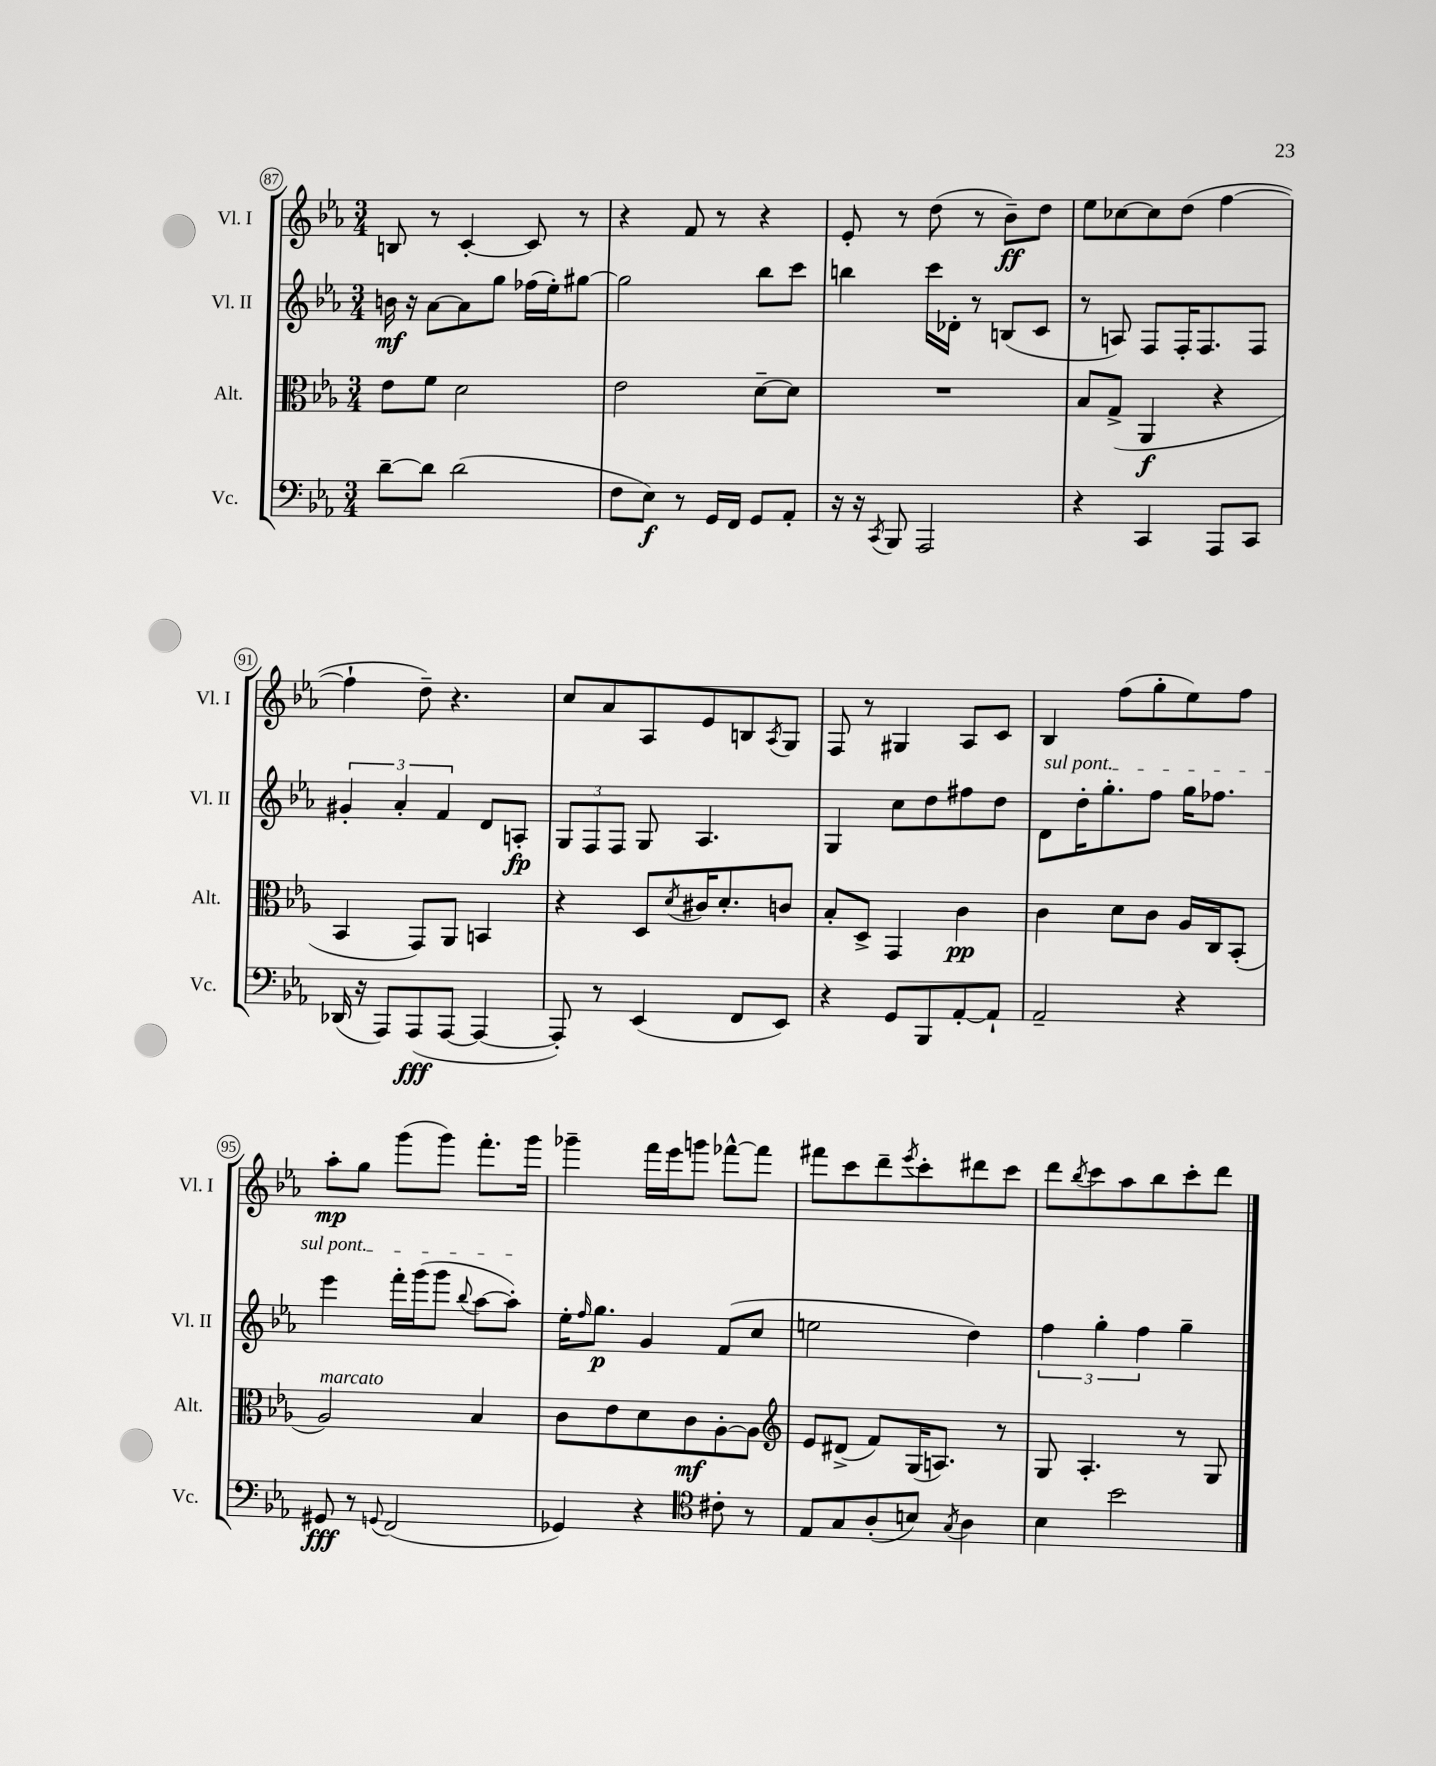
<<
\new StaffGroup <<
\new Staff = "s0" \with { instrumentName = "Vl. I" shortInstrumentName = "Vl. I" } {
    \clef treble \key ees \major \numericTimeSignature \time 3/4
    b8 r8 c'4~-. c'8 r8 |
    r4 f'8 r8 r4 |
    ees'8-. r8 d''8( r8 bes'8--\ff) d''8 |
    ees''8 ces''8~ ces''8 d''8( f''4~ |
    f''4-! d''8--) r4. |
    c''8 aes'8 aes8 ees'8 b8 \acciaccatura { aes8 } g8 |
    f8 r8 gis4 aes8 c'8 |
    bes4 f''8( g''8-. ees''8) f''8 |
    aes''8-.\mp g''8 g'''8( g'''8) f'''8.-. g'''16 |
    ges'''4-- f'''16 ees'''16 g'''8 fes'''8~-^ fes'''8 |
    fis'''8 c'''8 d'''8-- \acciaccatura { ees'''8 } c'''8-. dis'''8 c'''8 |
    d'''8 \acciaccatura { bes''8 } c'''8 aes''8 bes''8 c'''8-. d'''8 \bar "|." |
}
\new Staff = "s1" \with { instrumentName = "Vl. II" shortInstrumentName = "Vl. II" } {
    \clef treble \key ees \major \numericTimeSignature \time 3/4
    b'16\mf r16 aes'8~ aes'8 g''8 fes''16( ees''16-.) gis''8~ |
    gis''2 bes''8 c'''8 |
    b''4 c'''16 des'16-. r8 b8( c'8 |
    r8 a8) f8 f16-. f8. f8 |
    \tuplet 3/2 { gis'4-. aes'4-. f'4 } d'8 a8-.\fp |
    \tuplet 3/2 { g8 f8 f8 } g8 aes4. |
    g4 c''8 d''8 fis''8 d''8 |
    \once \override TextSpanner.bound-details.left.text = \markup { \italic "sul pont." } d'8\startTextSpan d''16-. g''8.-. f''8 g''16 fes''8. |
    ees'''4 f'''16-. g'''16( g'''8 \appoggiatura { bes''8 } aes''8~ aes''8-.\stopTextSpan) |
    ees''16-. \grace { f''16 } g''8.\p g'4 f'8( c''8 |
    e''2 d''4) |
    \tuplet 3/2 { f''4 g''4-. f''4 } g''4-- \bar "|." |
}
\new Staff = "s2" \with { instrumentName = "Alt." shortInstrumentName = "Alt." } {
    \clef alto \key ees \major \numericTimeSignature \time 3/4
    ees'8 f'8 d'2 |
    ees'2 d'8~-- d'8 |
    R2. |
    bes8 g8->( aes,4\f r4 |
    bes,4 g,8) aes,8 b,4 |
    r4 d8 \acciaccatura { d'8 } cis'16 d'8.-. c'8 |
    bes8-. d8-> g,4 c'4\pp |
    c'4 d'8 c'8 aes16 c16 bes,8-.( |
    aes2^\markup { \italic "marcato" }) bes4 |
    c'8 ees'8 d'8 c'8\mf aes8~-. aes8 |
    \clef treble ees'8 dis'8->( f'8) g16( a8.) r8 |
    g8 aes4.-. r8 g8 \bar "|." |
}
\new Staff = "s3" \with { instrumentName = "Vc." shortInstrumentName = "Vc." } {
    \clef bass \key ees \major \numericTimeSignature \time 3/4
    d'8~-- d'8 d'2( |
    f8 ees8\f) r8 g,16 f,16 g,8 aes,8-. |
    r16 r16 \acciaccatura { c,8 } bes,,8 aes,,2 |
    r4 c,4 aes,,8 c,8 |
    des,16( r16 aes,,8) aes,,8\fff( aes,,8~ aes,,4~ |
    aes,,8-.) r8 ees,4( f,8 ees,8) |
    r4 g,8 bes,,8 aes,8~-. aes,8-! |
    aes,2-- r4 |
    gis,8\fff r8 \appoggiatura { g,8 } f,2( |
    ges,4) r4 \clef tenor cis'8-. r8 |
    ees8 g8 aes8-.( b8) \acciaccatura { g8 } aes4 |
    bes4 bes'2 \bar "|." |
}
>>
>>
\layout { \context { \Score currentBarNumber = #87 \override BarNumber.stencil = #(make-stencil-circler 0.1 0.3 ly:text-interface::print) } }
